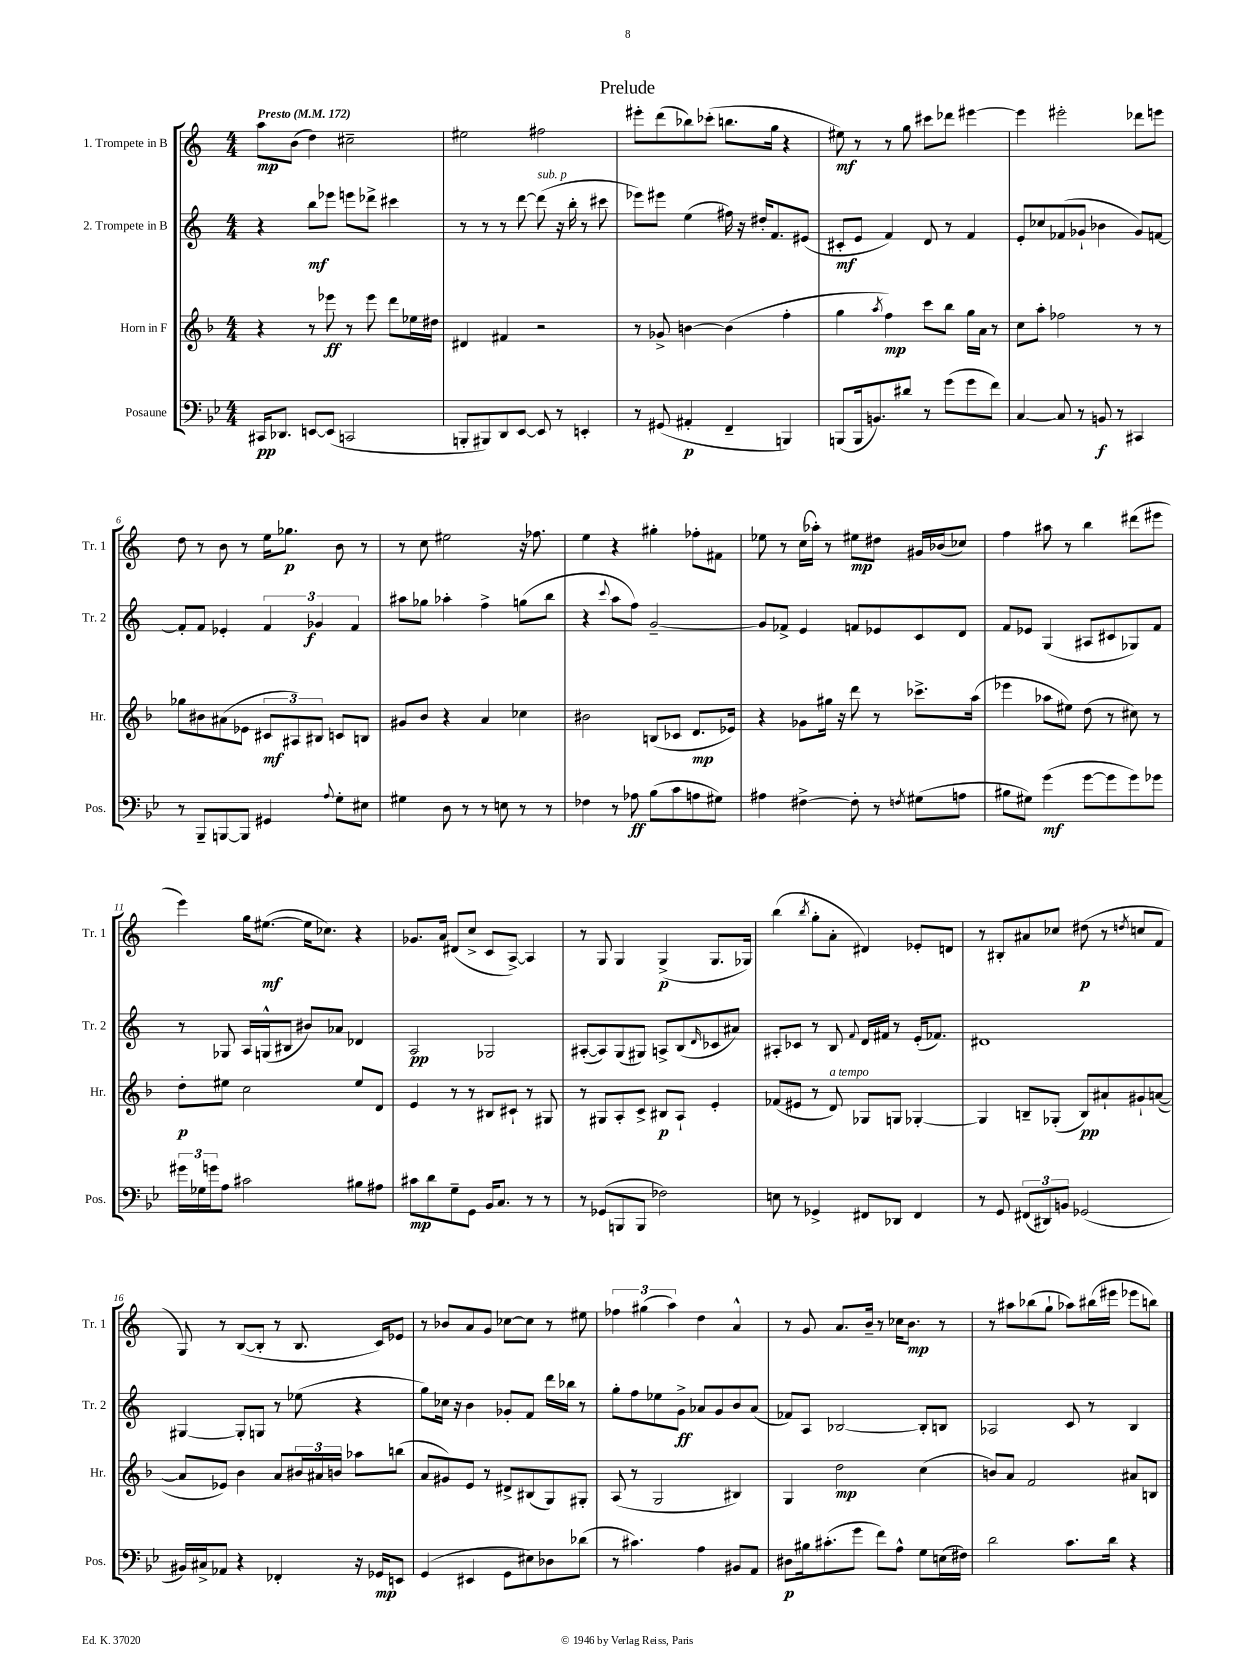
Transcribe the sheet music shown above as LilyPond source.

\header { title = "Prelude" }
<<
\new StaffGroup <<
\new Staff = "s0" \with { instrumentName = "1. Trompete in B" shortInstrumentName = "Tr. 1" } {
    \clef treble \key c \major \numericTimeSignature \time 4/4 \tempo "Presto" 4 = 172
    a''8\mp b'8( d''4) cis''2-- |
    eis''2 fis''2 |
    eis'''8-. d'''8( bes''8) ces'''8-.( b''8. g''16 r4 |
    eis''8\mf) r8 r8 g''8 cis'''8 des'''8 eis'''4~ |
    eis'''4 eis'''2-. des'''8 e'''8 |
    d''8 r8 b'8 r8 e''16 ges''8.\p b'8 r8 |
    r8 c''8 eis''2 r16 fes''8. |
    e''4 r4 gis''4-. fes''8-. fis'8 |
    ees''8 r8 c''16( aes''16-.) r8 eis''8\mp dis''8 gis'16 bes'16( ces''8) |
    f''4 ais''8 r8 b''4 dis'''8( eis'''8 |
    e'''4) g''16 eis''8.~\mf( eis''16 ces''8.) r4 |
    ges'8. a'16 dis'8( c''8-> c'8 a8~->) a4 |
    r8 g8 g4 g4->\p( g8. ges16) |
    b''4( \acciaccatura { b''8 } g''8-. a'8-. dis'4) ees'8-. d'8 |
    r8 bis8-. ais'8 ces''8 dis''8\p( r8 \acciaccatura { d''8 } c''8 f'8 |
    g8) r8 b8~( b8-. r8 b8. c'16) ees'8 |
    r8 bes'8 a'8 g'8 ces''8~ ces''8 r8 eis''8 |
    \tuplet 3/2 { fes''4 gis''4( a''4) } d''4 a'4-^ |
    r8 g'8 a'8. b'16-- r8 ces''16 b'8.\mp r8 |
    r8 ais''8 bes''8( g''8-! aes''8) bis''16( eis'''16 ees'''8 b''8) \bar "|." |
}
\new Staff = "s1" \with { instrumentName = "2. Trompete in B" shortInstrumentName = "Tr. 2" } {
    \clef treble \key c \major \numericTimeSignature \time 4/4
    r4 b''8\mf ees'''8 e'''8 des'''8-> cis'''4 |
    r8 r8 r8 d'''8~ d'''8^\markup { \italic "sub. p" }( r16 b''16-. r8 cis'''8 |
    ees'''8) eis'''8 e''4( fis''16) r16 dis''16-. f'8. eis'8( |
    cis'8-.\mf e'8 f'4) d'8 r8 f'4 |
    e'8-. ces''8 fes'8( ges'8-! bes'4 ges'8) f'8~ |
    f'8-. f'8 ees'4-. \tuplet 3/2 { f'4 ges'4\f f'4 } |
    ais''8 ges''8 aes''4-. f''4-> g''8( b''8 |
    r4 \appoggiatura { c'''8 } a''8 f''8) g'2~-- |
    g'8 fes'8-> e'4 f'8 ees'8 c'8 d'8 |
    f'8 ees'8 g4( ais8 cis'8 ges8) f'8 |
    r8 ges8 a16 g16-^( bis8 bis'8) aes'8 des'4 |
    a2\pp ges2 |
    ais8~-.( ais8) g8( gis8) a8-> b8( \grace { d'16 } ces'8 ais'8) |
    ais8-. ces'8 r8 b8 \appoggiatura { f'8 } d'16 fis'16 r8 e'16-.( fes'8.) |
    dis'1 |
    gis4~ gis8-. g8 r8 ees''8( r4 |
    g''8) ces''16 r16 b'4 ges'8-. f'8 d'''16 bes''16 r8 |
    g''8-. f''8 ees''8 g'8->\ff aes'8 g'8 b'8 aes'8( |
    fes'8) a8 bes2~ bes8-. b8 |
    aes2 c'8 r8 b4 \bar "|." |
}
\new Staff = "s2" \with { instrumentName = "Horn in F" shortInstrumentName = "Hr." } {
    \clef treble \key f \major \numericTimeSignature \time 4/4
    r4 r8 ees'''8\ff r8 ees'''8 d'''8 ees''16 dis''16 |
    dis'4 fis'4 r2 |
    r8 ges'8-> b'4~ b'4( f''4-. |
    g''4 \acciaccatura { a''8 } f''4\mp) c'''8 bes''8 g''16 a'16 r8 |
    c''8 a''8-. fes''2 r8 r8 |
    ges''8 bis'8 ais'8( ees'8 \tuplet 3/2 { cis'8\mf ais8) bis8 } c'8 b8 |
    gis'8 bes'8 r4 a'4 ces''4 |
    bis'2 b8( ces'8 d'8.\mp ees'16) |
    r4 ges'8 gis''16 r16 d'''8 r8 ces'''8.-> a''16( |
    ees'''4 aes''8 eis''8) d''8( r8 cis''8) r8 |
    d''8-.\p eis''8 c''2 eis''8 d'8 |
    e'4 r8 r8 bis8 cis'8-! r8 gis8 |
    r8 gis8 a8-. c'8-> bis8\p a8-! e'4-. |
    fes'8( eis'8 r8 d'8^\markup { \italic "a tempo" }) ges8 g8 ges4~-. |
    ges4 b8-- ges8-.( b8\pp) ais'8-! gis'8-! a'8~( |
    a'8 ees'8) bes'4 a'8 \tuplet 3/2 { bis'16 ais'16 b'16 } aes''8 b''8( |
    a'8 gis'8) e'8 r8 dis'8-> bis8( g8) gis8-. |
    a8( r8 g2 bis4) |
    g4 d''2\mp c''4( |
    b'8) a'8 f'2 ais'8 b8 \bar "|." |
}
\new Staff = "s3" \with { instrumentName = "Posaune" shortInstrumentName = "Pos." } {
    \clef bass \key bes \major \numericTimeSignature \time 4/4
    cis,16\pp des,8. e,8~ e,8( c,2 |
    b,,8-. bis,,8) d,8 ees,8~ ees,8 r8 e,4-. |
    r8 gis,8( ais,4-.\p f,4-- b,,4) |
    b,,8( b,,16 b,8.) dis'8 r8 g'8( g'8 f'8) |
    c4~ c8 r8 b,8\f r8 cis,4 |
    r8 bes,,8-- b,,8~ b,,8 gis,4 \appoggiatura { a8 } g8-. eis8 |
    gis4 d8 r8 r8 e8 r8 r8 |
    fes4 r8 aes8\ff bes8( c'8 a8 gis8) |
    ais4 fis4~-> fis8-. r8 \acciaccatura { f8 } gis8( a8 |
    bis8 gis8) g'4\mf( g'8~ g'8 g'8) ges'8 |
    \tuplet 3/2 { gis'16 ges16 g'16 } a8 cis'2 bis8 ais8 |
    cis'8\mp d'8 g8-- g,8 bes,16 c8. r8 r8 |
    r8 ges,8( b,,8 b,,8 fes2) |
    e8 r8 ges,4-> fis,8 des,8 fis,4 |
    r8 g,8 \tuplet 3/2 { fis,8( dis,8) b,8 } ges,2( |
    bis,16) cis16-> aes,8 r4 fes,4-. r16 ges,16\mp e,8 |
    g,4( eis,4 g,8 eis8) des8 des'8( |
    r8 cis'4.) a4 bis,8 a,8 |
    dis8\p bis16 cis'8.-.( g'8 f'8) a8-^ g8 e16( fis16) |
    d'2 c'8. d'16 r4 \bar "|." |
}
>>
>>
